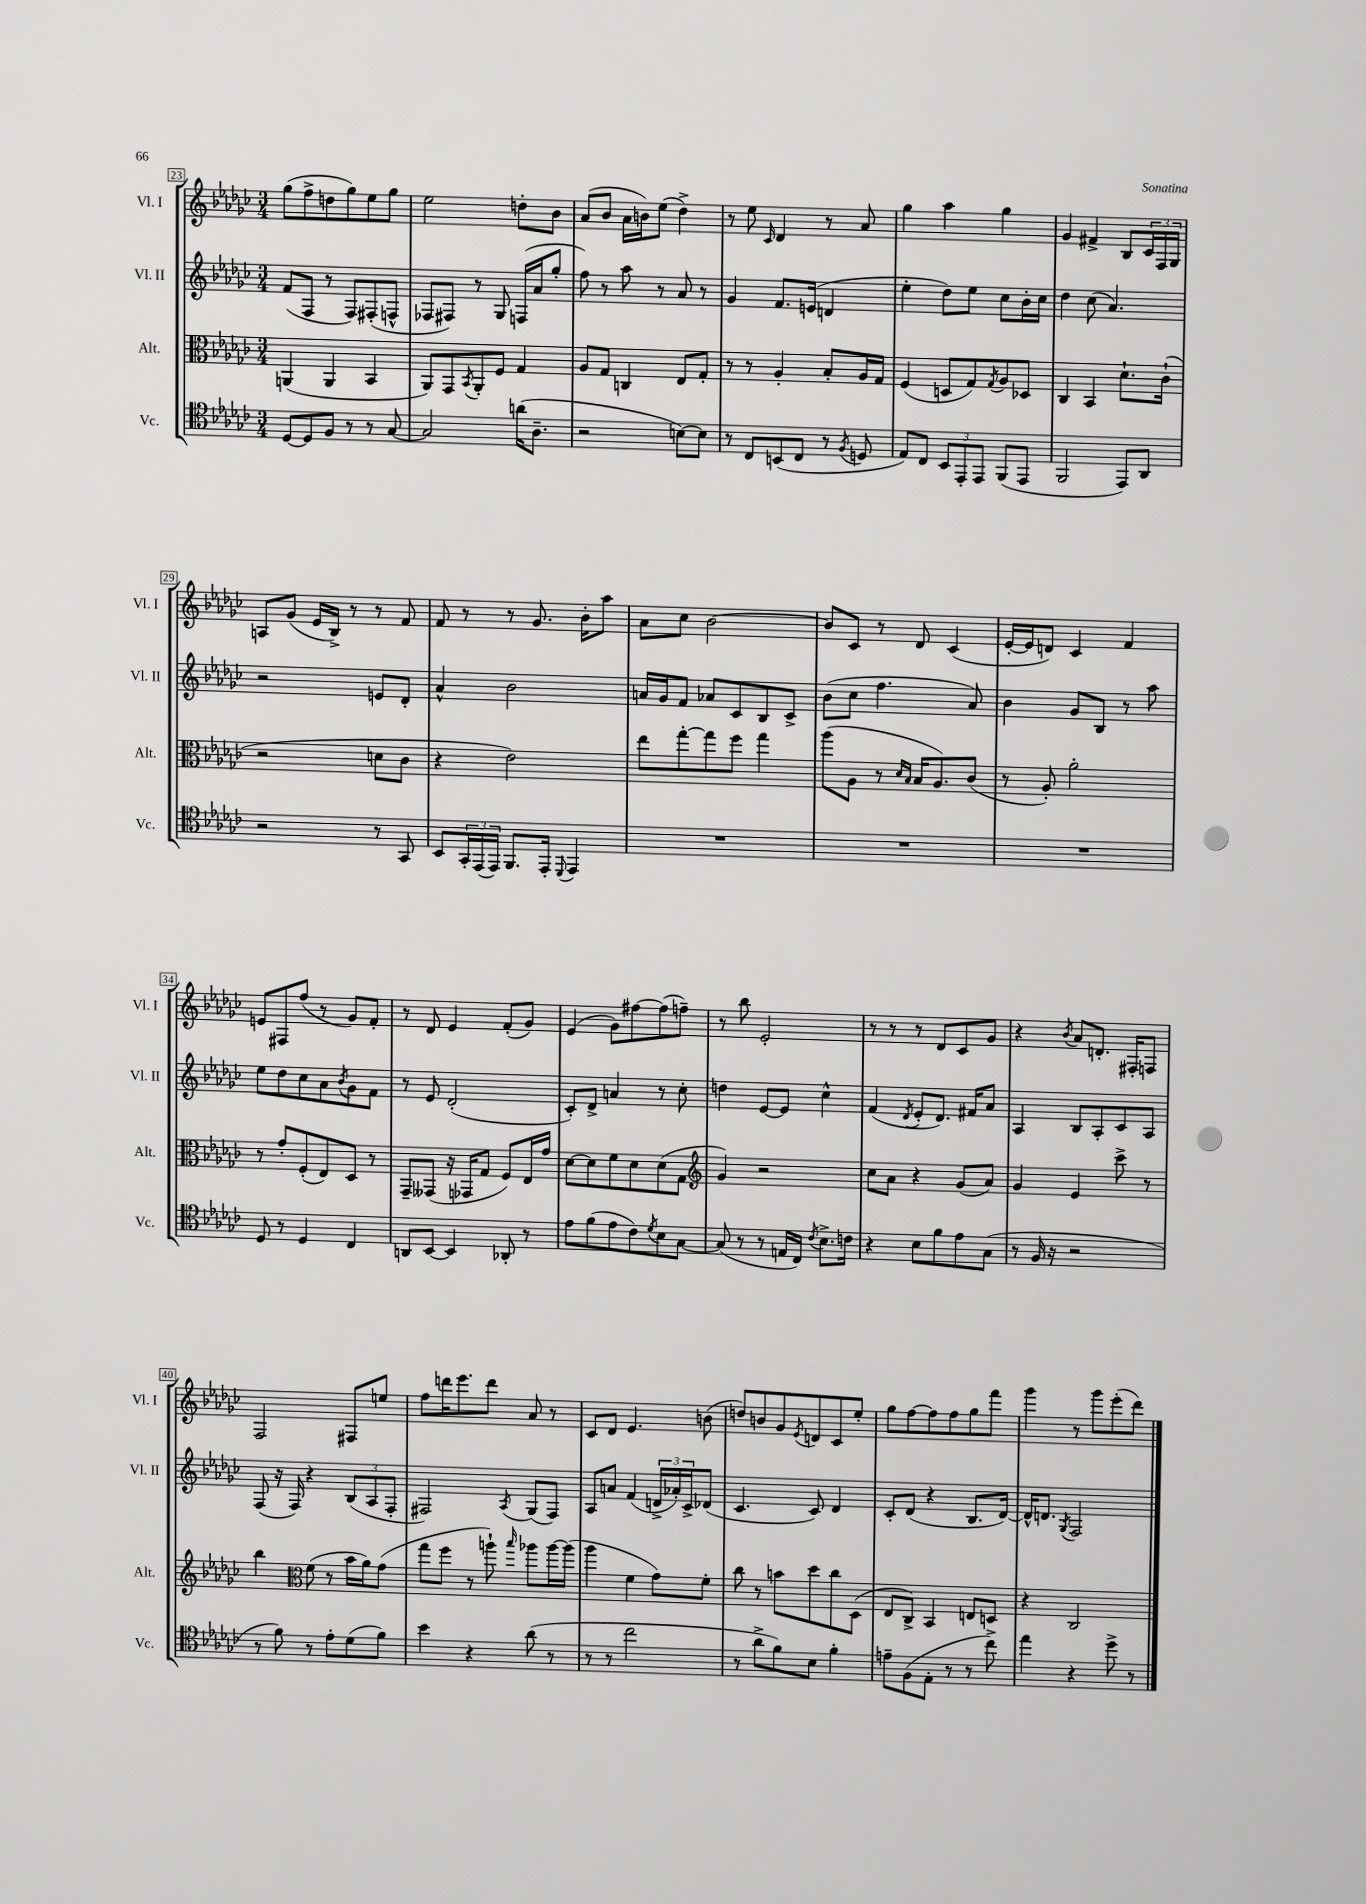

**kern	**kern	**kern	**kern
*part4	*part3	*part2	*part1
*staff4	*staff3	*staff2	*staff1
*I"Vc.	*I"Alt.	*I"Vl. II	*I"Vl. I
*I'Vc.	*I'Alt.	*I'Vl. II	*I'Vl. I
*clefC4	*clefC3	*clefG2	*clefG2
*k[b-e-a-d-g-c-]	*k[b-e-a-d-g-c-]	*k[b-e-a-d-g-c-]	*k[b-e-a-d-g-c-]
*M3/4	*M3/4	*M3/4	*M3/4
=23	=23	=23	=23
[8D-/L	(4AAn/	(8f/L	(8gg-\L
8D-/]	.	8F/J	8ff^\
8F/J	4AA/	8r	8ddn\
8r	.	8F/L)	8gg-\)
8r	4BB-/	(8F#X'/	8ee-\
[8G-/	.	8Fn^^/J	8gg-\J
=24	=24	=24	=24
2G-/]	8AA-/L)	8F-X/L	2ee-\
.	8GG-/	8F#X/J)	.
.	8qBB-/	.	.
.	8AA-'/	8r	.
.	8F/J	8G-/	.
(16an\KL	4G-/	(16Fn/LL	8ddn'\L
8.A-~\J	.	16a-/J	.
.	.	8gg-'/J	8b-\J
=25	=25	=25	=25
2r	8A-/L	8ff\)	(8a-/L
.	8G-/J	8r	8b-/J
.	4Cn/	8aa-\	16a-\LL
.	.	.	16bn\J)
.	.	8r	(8ee-\J
[8Bn\L)	8E-/L	8a-/	4dd-^\)
8B\J]	8G-'/J	8r	.
=26	=26	=26	=26
8r	8r	4g-/	8r
8C-/L	8r	.	8ee-\
.	.	.	16qqc-/
(8BBn/	4A-'/	8.f/L	4d-/
8C-/J	.	.	.
.	.	(16en/Jk	.
8r	8B-'/L	4dn/	8r
8qF/	.	.	.
8Dn/	16A-/L	.	8a-/
.	16G-/JJ	.	.
=27	=27	=27	=27
8E-/L)	(4F/	4ee-'\	4gg-\
8C-/J	.	.	.
12BB-/L	8Dn/L	8dd-\L)	4aa-\
12EE-'/	.	.	.
.	8G-/)	8ee-\J	.
12EE-/J	.	.	.
.	8qG-/	.	.
(8FF/L	8A-/	8cc-\L	4gg-\
8EE-/J	8D-X/J	16b-'\L	.
.	.	16cc-\JJ	.
=28	=28	=28	=28
2FF/	4C-/	4dd-\	4g-/
.	4BB-/	(8cc-\	4f#X^/
.	.	4.a-/)	.
8EE-/L)	8.d-`\L	.	8B-/L
8AA-/J	.	.	24c-/L
.	.	.	24F/
.	(16c-`\Jk	.	.
.	.	.	24G-/JJ
!!LO:LB:g=z
=29	=29	=29	=29
2r	2r	2r	8An/L
.	.	.	(8g-/J
.	.	.	16e-/LL
.	.	.	16B-^/JJ)
.	.	.	8r
8r	8dn\L	8en/L	8r
8GG-/	8c-\J	8d-'/J	8f/
=30	=30	=30	=30
8BB-/L	4r	4a-^^/	8f/
24GG-'/L	.	.	8r
(24EE-/	.	.	.
24EE-/JJ)	.	.	.
8.FF/L	2e-\)	2b-\	8r
.	.	.	8.g-/
16EE-'/Jk	.	.	.
8qqDD-/	.	.	.
4EE-/	.	.	.
.	.	.	16b-'\KL
.	.	.	8aa-\J
=31	=31	=31	=31
2.r	8ee-\L	16an/LL	8a-\L
.	.	16g-/J	.
.	[8gg-'\	8f/J	8cc-\J
.	8gg-\]	8a-X/L	[2b-\
.	8ff\J	8c-/	.
.	4gg-\	8B-/	.
.	.	8c-^/J	.
=32	=32	=32	=32
2.r	(8aa-\L	(8b-\L	8b-/L]
.	8A-\J	8cc-\J	8c-/J
.	8r	4.ff\	8r
.	16qqd-/LL	.	.
.	16qqB-/JJ	.	.
.	16B-/KL	.	8d-/
.	8.A-/)	.	.
.	.	.	(4c-/
.	(8c-/J	8a-/)	.
=33	=33	=33	=33
2.r	8r	4b-\	[16e-'/LL
.	.	.	16e-/J]
.	8A-'/)	.	8dn/J)
.	2a-'\	8g-/L	4c-/
.	.	8B-/J	.
.	.	8r	4f/
.	.	8aa-\	.
!!LO:LB:g=z
=34	=34	=34	=34
8D-/	8r	8ee-\L	8en/L
8r	8g-'/L	8dd-\	8F#X/
4D-/	(8F'/	8cc-\	(8ff/J
.	8E-/)	8a-\	8r
.	.	8qb-/	.
4C-/	8D-/J	8g-\	8g-/L)
.	8r	8f\J	8f'/J
=35	=35	=35	=35
8AAn/L	8GG-~/L	8r	8r
[8BB-/J	(8GG--X/J	8e-/	8d-/
4BB-/]	16r	(2d-'/	4e-/
.	16GG-X/KL	.	.
.	8G-/J	.	.
8AA-X'/	8F/L)	.	(8f'/L
8r	16E-/L	.	8g-/J)
.	16g-/JJ	.	.
=36	=36	=36	=36
8e-\L	[8d-\L	8c-'/L)	(4e-/
(8f\	8d-\]	8d-^/J	.
8e-\	8f\	4an/	8g-\L)
8c-\)	8d-\	.	[8ff#X\
8qd-/	.	.	.
8B-\	(8d-\	8r	(8ff#\]
[8G-\J	8G-\J	8cc-'\	8ffn~\J)
=37	=37	=37	=37
*	*clefG2	*	*
(8G-/]	4g-/)	4ddn\	8r
8r	.	.	8bb-\
8r	2r	[8e-/L	2e-'/
16En/LL	.	8e-/J]	.
16C-/JJ)	.	.	.
8qc-/	.	.	.
8.B-^\L	.	4cc-^^\	.
16cn\Jk	.	.	.
=38	=38	=38	=38
4r	8cc-\L	(4f/	8r
.	8a-\J	.	8r
.	.	8qd-/	.
8B-\L	4r	8e-'/L	8r
8f\	.	8.d-/J)	8d-/L
8e-\	(8g-/L	.	8c-/
.	.	16f#X/KL	.
(8G-\J	8a-/J)	8a-/J	8g-/J
=39	=39	=39	=39
8r	4g-/	4A-/	4r
16F/	.	.	.
16r	.	.	.
.	.	.	8qb-/
2r	4e-/	8B-/L	8a-/L
.	.	8A-'/	8.dn'/J
.	8ccc-^\	8c-/	.
.	.	.	16F#X'/KL
.	8r	8A-/J	8Fn/J
!!LO:LB:g=z
=40	=40	=40	=40
8r	4bb-\	(8F/	2F/
8f\)	.	16r	.
.	.	16F/)	.
*	*clefC3	*	*
8r	(8f\	4r	.
8e-'\L	8r	.	.
(8d-\	16b-\LL	(12B-/L	8F#X/L
.	16a-\J)	.	.
.	.	12A-/	.
8f\J)	(8g-\J	.	8een/J
.	.	12F'/J	.
=41	=41	=41	=41
4b-\	8gg-\L	2F#X/)	8ff\L
.	8ff\J	.	16dddn\K
.	.	.	8.eee-\
4r	8r	.	.
.	8aan`\)	.	8ddd\J
.	16qqbb-/	8qA-/	.
(8a-\	8aa-X\L	(8G-/L	8a-/
8r	[16aa-\L	8F#/J)	8r
.	(16aa-\JJ]	.	.
=42	=42	=42	=42
8r	4aa-\	8A-/L	8c-/L
8r	.	8an/J	8d-/J
2cc-\	4f\	(4f/	4.e-/
.	8g-\L)	24dn^/LL	.
.	.	24a-X'/)	.
.	.	24c-^/J	.
.	8f'\J	(8d-X/J	(8bn\
=43	=43	=43	=43
8r	8cc-\	4.c-/	8ddn/L)
8a-^\L	8r	.	8bn/
8f\)	8bn\L	.	8g-/
.	.	.	8qe-/
8B-\J	8dd-\	8c-/)	8dn/
4f'\	8cc-\	4d-/	8c-/
.	(8D-\J	.	8ee-'/J
=44	=44	=44	=44
8en~\L	8E-/L	8c-'/L	8gg-\L
(8F\	8C-^/J)	(8d-/J	[8ff\
8E-'\J	4BB-/	4r	8ff\]
8r	.	.	8ff\
8r	8En/L	8.B-/L	8gg-\
8cc-^\)	8Dn/J	.	8fff\J
.	.	[16d-/Jk)	.
=45	=45	=45	=45
4ee-\	4r	16d-^^/KL]	4ggg-\
.	.	8.dn/J	.
.	.	8qG-/	.
4r	2C-/	2F/	8r
.	.	.	8ggg-\L
8dd-^\	.	.	(8eee-'\
8r	.	.	8ddd-\J)
==	==	==	==
*-	*-	*-	*-
